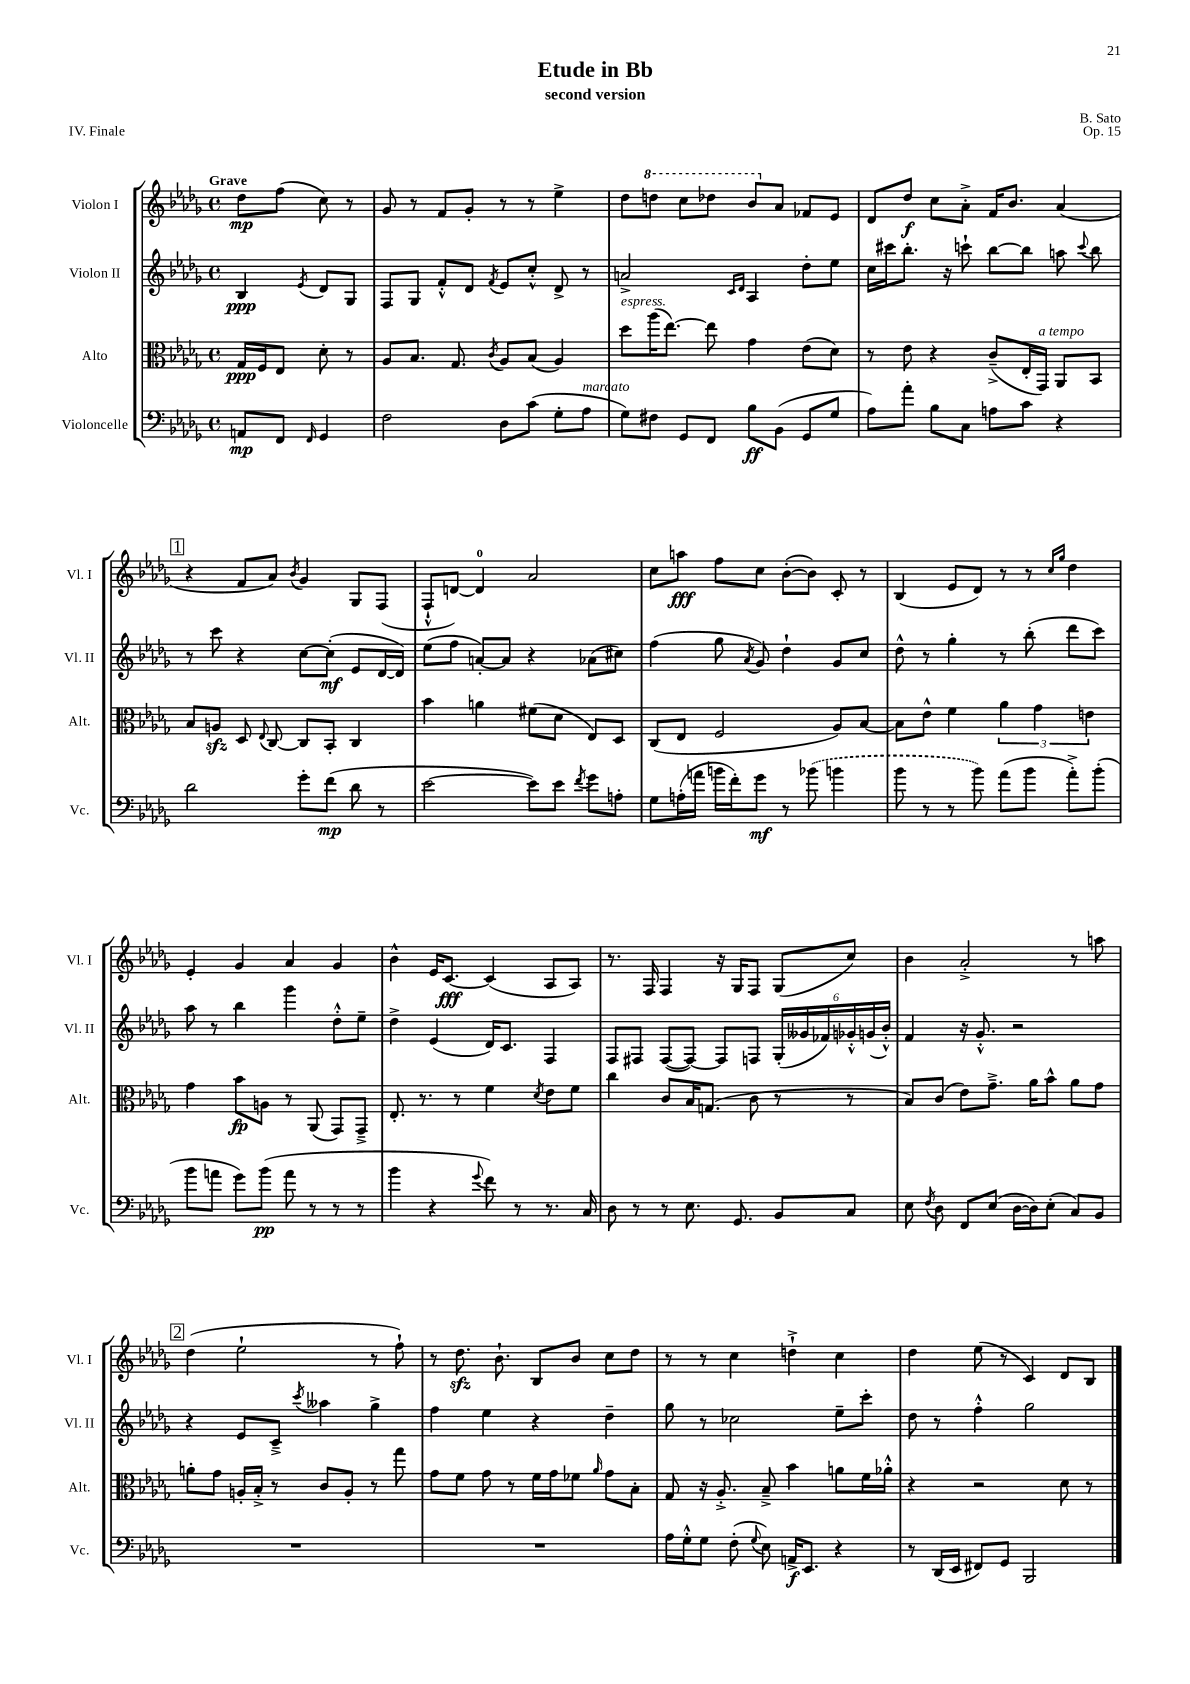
\header { title = "Etude in Bb" composer = "B. Sato" subtitle = "second version" opus = "Op. 15" piece = "IV. Finale" }
<<
\new StaffGroup <<
\new Staff = "s0" \with { instrumentName = "Violon I" shortInstrumentName = "Vl. I" } {
    \clef treble \key des \major \defaultTimeSignature \time 4/4 \partial 2 \tempo "Grave"
    \autoBeamOff des''8[\mp f''8]( c''8) r8 |
    ges'8 r8 f'8[ ges'8]-. r8 r8 ees''4-> |
    des''8[ \ottava #1 d'''8] c'''8[ des'''8] bes''8[ \ottava #0 aes'8] fes'8[ ees'8] |
    des'8[ des''8]\f c''8[ aes'8]-.-> f'16[ bes'8.] aes'4( |
    \mark \markup { \box "1" } r4 f'8[ aes'8]) \acciaccatura { bes'8 } ges'4 ges8[ f8]( |
    f8[-!-^ d'8]~) d'4-0 aes'2 |
    c''8[ a''8]\fff f''8[ c''8] bes'8[~-.( bes'8]) c'8-. r8 |
    bes4( ees'8[ des'8]) r8 r8 \grace { c''16[ ges''16] } des''4 |
    ees'4-. ges'4 aes'4 ges'4 |
    bes'4-^ ees'16[ c'8.]~\fff c'4( aes8[ aes8]) |
    r8. f16 f4 r16 ges16[ f8] ges8[( c''8]) |
    bes'4 aes'2-.-> r8 a''8 |
    \mark \markup { \box "2" } des''4( ees''2-! r8 f''8-!) |
    r8 des''8.\sfz bes'8.-! bes8[ bes'8] c''8[ des''8] |
    r8 r8 c''4 d''4-!-> c''4 |
    des''4 ees''8( r8 c'4) des'8[ bes8] \bar "|." |
}
\new Staff = "s1" \with { instrumentName = "Violon II" shortInstrumentName = "Vl. II" } {
    \clef treble \key des \major \defaultTimeSignature \time 4/4 \partial 2
    \autoBeamOff bes4\ppp \acciaccatura { ees'8 } des'8[ ges8] |
    f8[ ges8] f'8[-.-^ des'8] \acciaccatura { f'8 } ees'8[ c''8]-.-^ des'8-> r8 |
    a'2-> \grace { c'16[ des'16] } aes4 des''8[-. ees''8] |
    c''16[ cis'''16 bes''8.]-. r16 c'''8-! bes''8[~ bes''8] a''8 \appoggiatura { c'''8 } bes''8 |
    \mark \markup { \box "1" } r8 c'''8 r4 c''8[~ c''8]-.\mf( ees'8[ des'16~ des'16]) |
    ees''8[( f''8] a'8[~-.) a'8] r4 aes'8[( cis''8]) |
    f''4( ges''8 \acciaccatura { aes'8 } ges'8) des''4-! ges'8[ c''8] |
    des''8-^ r8 ges''4-. r8 bes''8-.( des'''8[ c'''8]) |
    aes''8 r8 bes''4 ges'''4 des''8[-.-^ ees''8]-- |
    des''4-> ees'4( des'16[) c'8.] f4 |
    f8[ fis8] fis8[~( fis8]~) fis8[ f8] \tuplet 6/4 { ges16[-.( geses'16 fes'16) ges'16-.-^ g'16( bes'16]-.-^) } |
    f'4 r16 ges'8.-.-^ r2 |
    \mark \markup { \box "2" } r4 ees'8[ c'8]---> \acciaccatura { c'''8 } aeses''4 ges''4-> |
    f''4 ees''4 r4 des''4-- |
    ges''8 r8 ces''2 ees''8[-- c'''8]-. |
    des''8 r8 f''4-.-^ ges''2 \bar "|." |
}
\new Staff = "s2" \with { instrumentName = "Alto" shortInstrumentName = "Alt." } {
    \clef alto \key des \major \defaultTimeSignature \time 4/4 \partial 2
    \autoBeamOff ges16[\ppp f16 ees8] des'8-. r8 |
    aes8[ bes8.] ges8. \acciaccatura { c'8 } aes8[ bes8]( aes4) |
    des''8[^\markup { \italic "espress." } aes''16( ees''8.]~) ees''8 ges'4 ees'8[( des'8]) |
    r8 ees'8 r4 c'8[--->( ees16-. ges,16]^\markup { \italic "a tempo" }) aes,8[ bes,8] |
    \mark \markup { \box "1" } bes8[ a8]\sfz des8 \appoggiatura { ees8 } c8~ c8[ bes,8]-. c4 |
    bes'4 a'4 fis'8[( des'8] ees8[) des8] |
    c8[( ees8] f2 aes8[) bes8]~ |
    bes8[ ees'8]-^ f'4 \tuplet 3/2 { aes'4 ges'4 e'4 } |
    ges'4 bes'8[\fp a8] r8 aes,8( ges,8[) ges,8]---> |
    ees8.-. r8. r8 f'4 \acciaccatura { des'8 } ees'8[ f'8] |
    c''4 c'8[ bes16 g8.]( c'8 r8 r8 |
    bes8[) c'8]( ees'8[) ges'8.]---> aes'16[ bes'8]-^ aes'8[ ges'8] |
    \mark \markup { \box "2" } a'8[-. ges'8] a16[-. bes16]-.-> r8 c'8[ a8]-. r8 ges''8 |
    ges'8[ f'8] ges'8 r8 f'16[ ges'16 fes'8] \grace { aes'16 } ges'8[ bes8]-. |
    ges8 r16 aes8.-.-> bes8---> bes'4 a'8[ f'16 aes'16]-.-^ |
    r4 r2 des'8 r8 \bar "|." |
}
\new Staff = "s3" \with { instrumentName = "Violoncelle" shortInstrumentName = "Vc." } {
    \clef bass \key des \major \defaultTimeSignature \time 4/4 \partial 2
    \autoBeamOff a,8[\mp f,8] \grace { f,16 } ges,4 |
    f2 des8[ c'8]( ges8[-. aes8]^\markup { \italic "marcato" } |
    ges8[) fis8] ges,8[ f,8] bes8[\ff bes,8]( ges,8[ ges8] |
    aes8[) aes'8]-. bes8[ c8] a8[ c'8] r4 |
    \mark \markup { \box "1" } des'2 ges'8[-. f'8]\mp( des'8 r8 |
    ees'2~ ees'8[) ees'8] \acciaccatura { f'8 } ges'8[ a8]-. |
    ges8[ a16-.( a'16] b'16[ f'16-.) ges'8]\mf r8 \once \slurDashed bes'8( b'4 |
    bes'8 r8 r8 bes'8) aes'8[( bes'8] aes'8[-.->) bes'8]-.( |
    bes'8[ a'8] ges'8[) bes'8]\pp( a'8 r8 r8 r8 |
    bes'4 r4 \appoggiatura { ges'8 } f'8) r8 r8. c16 |
    des8 r8 r8 ees8. ges,8. bes,8[ c8] |
    ees8 \acciaccatura { f8 } des8 f,8[ ees8]( des16[~ des16) ees8]-.( c8[) bes,8] |
    \mark \markup { \box "2" } R1 |
    R1 |
    aes16[ ges16-.-^ ges8] f8-.( \appoggiatura { ges8 } ees8) a,16[->\f ees,8.] r4 |
    r8 des,16[( ees,16] fis,8[) ges,8] bes,,2 \bar "|." |
}
>>
>>
\layout { \context { \Score \remove "Bar_number_engraver" } }
